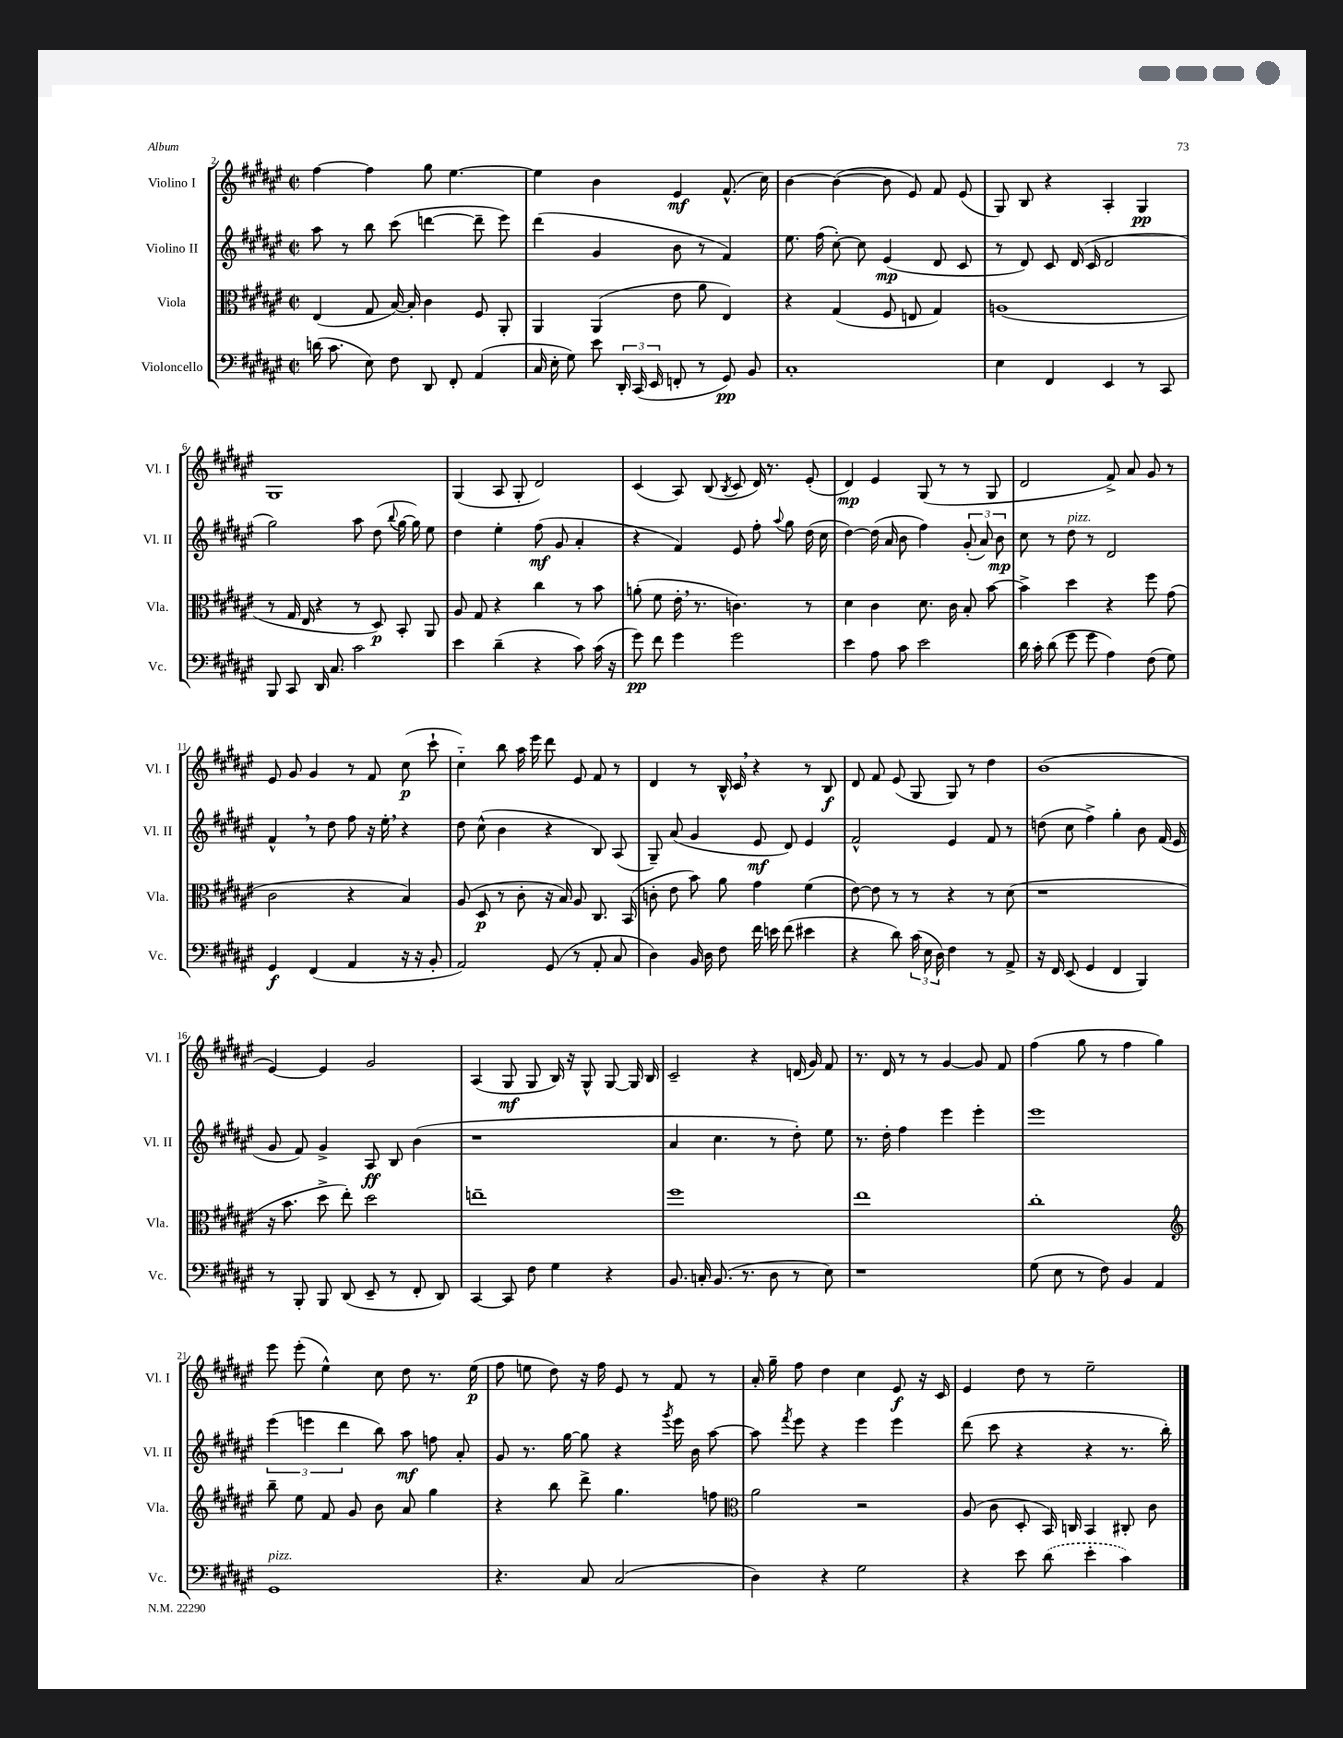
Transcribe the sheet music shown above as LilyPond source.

<<
\new StaffGroup <<
\new Staff = "s0" \with { instrumentName = "Violino I" shortInstrumentName = "Vl. I" } {
    \clef treble \key fis \major \defaultTimeSignature \time 2/2
    \autoBeamOff fis''4~ fis''4 gis''8 eis''4.~ |
    eis''4 b'4 eis'4\mf fis'8.-^( cis''16) |
    b'4~ b'4~( b'8 eis'8) fis'8 eis'8( |
    gis8) b8 r4 ais4-. gis4\pp |
    gis1 |
    gis4( ais8 gis8-. dis'2) |
    cis'4( ais8) b8( \acciaccatura { b8 } cis'8 dis'16) r8. eis'8-.( |
    dis'4\mp) eis'4 gis8( r8 r8 gis8 |
    dis'2 fis'8->) ais'8 gis'8 r8 |
    eis'8 gis'8 gis'4 r8 fis'8 cis''8\p( cis'''8-! |
    cis''4-_) b''8 ais''16 eis'''16 dis'''8 eis'8 fis'8 r8 |
    dis'4 r8 b16-^ cis'16 \breathe r4 r8 b8\f |
    dis'8 fis'8 eis'8( gis8 gis8) r8 dis''4 |
    b'1( |
    eis'4~) eis'4 gis'2 |
    ais4( gis8\mf gis8 b16) r16 gis8-^ gis8~ gis16 b16 |
    cis'2-- r4 d'16( gis'16) fis'8 |
    r8. dis'16 r8 r8 gis'4~ gis'8 fis'8 |
    fis''4( gis''8 r8 fis''4 gis''4) |
    eis'''8 eis'''8-.( eis''4-^) cis''8 dis''8 r8. eis''16\p( |
    fis''8 e''8 dis''8) r16 fis''16 eis'8 r8 fis'8 r8 |
    ais'16-. gis''16-- fis''8 dis''4 cis''4 eis'8\f r16 cis'16 |
    eis'4 dis''8 r8 eis''2-- \bar "|." |
}
\new Staff = "s1" \with { instrumentName = "Violino II" shortInstrumentName = "Vl. II" } {
    \clef treble \key fis \major \defaultTimeSignature \time 2/2
    \autoBeamOff ais''8 r8 b''8 cis'''8( d'''4~ d'''8-- eis'''8) |
    dis'''4( gis'4 b'8 r8 fis'4) |
    eis''8. fis''16( cis''8~-.) cis''8 eis'4\mp( dis'8 cis'8 |
    r8 dis'8) cis'8 dis'16( cis'16 dis'2 |
    gis''2) ais''8 dis''8( \appoggiatura { b''8 } gis''16~ gis''16) eis''8 |
    dis''4 eis''4-. fis''8\mf( gis'8 ais'4-. |
    r4 fis'4) eis'8 fis''8-. \appoggiatura { ais''8 } gis''8 dis''16( cis''16 |
    dis''4~) dis''16( ais'16 b'8 fis''4) \tuplet 3/2 { gis'8-.( ais'8) b'8\mp } |
    cis''8 r8 dis''8^\markup { \italic "pizz." } r8 dis'2 |
    fis'4-^ \breathe r8 dis''8 fis''8 r16 eis''16-. \breathe r4 |
    dis''8 cis''8-^( b'4 r4 b8) ais8( |
    gis8--) ais'8( gis'4 eis'8\mf dis'8) eis'4 |
    fis'2-^ eis'4 fis'8 r8 |
    d''8( cis''8 fis''4->) gis''4-. b'8 fis'16( eis'16 |
    gis'8 fis'8) gis'4-> ais8\ff b8 b'4( |
    r1 |
    ais'4 cis''4. r8 dis''8-.) eis''8 |
    r8. dis''16-. fis''4 eis'''4 eis'''4-. |
    eis'''1 |
    \tuplet 3/2 { eis'''4( e'''4 dis'''4 } b''8) ais''8\mf f''8 ais'8-. |
    gis'8 r8. gis''16~ gis''8 r4 \acciaccatura { gis'''8 } eis'''16 b'16 ais''8~ |
    ais''8 \acciaccatura { fis'''8 } eis'''8 r4 eis'''4 eis'''4 |
    dis'''8( cis'''8 r4 r4 r8. b''16-.) \bar "|." |
}
\new Staff = "s2" \with { instrumentName = "Viola" shortInstrumentName = "Vla." } {
    \clef alto \key fis \major \defaultTimeSignature \time 2/2
    \autoBeamOff eis4( gis8 b16~) b16-. cis'4 fis8 ais,8-. |
    ais,4 ais,4( eis'8 ais'8 eis4) |
    r4 gis4( fis8 e8 gis4) |
    a1( |
    r8 gis16 eis16 r4 r8 dis8\p) b,8-. ais,8 |
    ais8 gis8 r4 cis''4 r8 b'8 |
    a'8-.( fis'8 eis'16-. \breathe r8. c'4.) r8 |
    dis'4 cis'4 dis'8. cis'16 b8-. b'8~ |
    b'4-> dis''4 r4 fis''8 gis'8( |
    cis'2 r4 b4) |
    ais8( dis8\p r8 cis'8-. r16 b16) ais8 cis8. b,16( |
    c'8-. eis'8 b'8) ais'8 gis'4 fis'4( |
    eis'8~) eis'8 r8 r8 r4 r8 dis'8( |
    r1 |
    r16 b'8. dis''8-> eis''8-.) dis''2 |
    e''1-- |
    fis''1 |
    eis''1 |
    cis''1-. |
    \clef treble b''8-- eis''8 fis'8 gis'8 b'8 ais'8 gis''4 |
    r4 b''8 dis'''8-> gis''4. f''8 |
    \clef alto ais'2 r2 |
    ais8( cis'8 dis8-. b,16) c16 b,4 cis8-. cis'8 \bar "|." |
}
\new Staff = "s3" \with { instrumentName = "Violoncello" shortInstrumentName = "Vc." } {
    \clef bass \key fis \major \defaultTimeSignature \time 2/2
    \autoBeamOff d'16( cis'8. eis8) fis8 dis,8 fis,8-. ais,4( |
    cis16 eis16-. gis8) eis'8 \tuplet 3/2 { dis,16-. cis,16( eis,16 } f,8-. r8 gis,8\pp) b,8 |
    cis1-. |
    eis4 fis,4 eis,4 r8 cis,8 |
    b,,8 cis,8 dis,16 cis8. cis'2 |
    eis'4 dis'4--( r4 cis'8) cis'16( r16 |
    gis'8\pp) fis'8 gis'4 gis'2 |
    eis'4 ais8 cis'8 eis'2 |
    dis'16 cis'16-. dis'8( gis'8 gis'8 ais4) fis8( gis8) |
    gis,4\f fis,4( ais,4 r16 r16 b,8-. |
    ais,2) gis,8( r8 ais,8-. cis8 |
    dis4) b,16 dis16 fis8 fis'16 e'16 fis'8( eis'4 |
    r4 dis'8) \tuplet 3/2 { cis'16( eis16 dis16) } fis4 r8 ais,8-> |
    r16 fis,16 eis,8( gis,4 fis,4 b,,4) |
    r8 b,,8-. b,,8 dis,8( eis,8-- r8 fis,8-. dis,8) |
    cis,4~ cis,8 fis8 gis4 r4 |
    b,8. c16-. b,8.( r8. dis8 r8 eis8) |
    r1 |
    gis8( eis8 r8 fis8) b,4 ais,4 |
    gis,1^\markup { \italic "pizz." } |
    r4. cis8 cis2( |
    dis4) r4 gis2 |
    r4 eis'8 \once \slurDashed dis'8( eis'4-. cis'4) \bar "|." |
}
>>
>>
\layout { \context { \Score currentBarNumber = #2 } }
